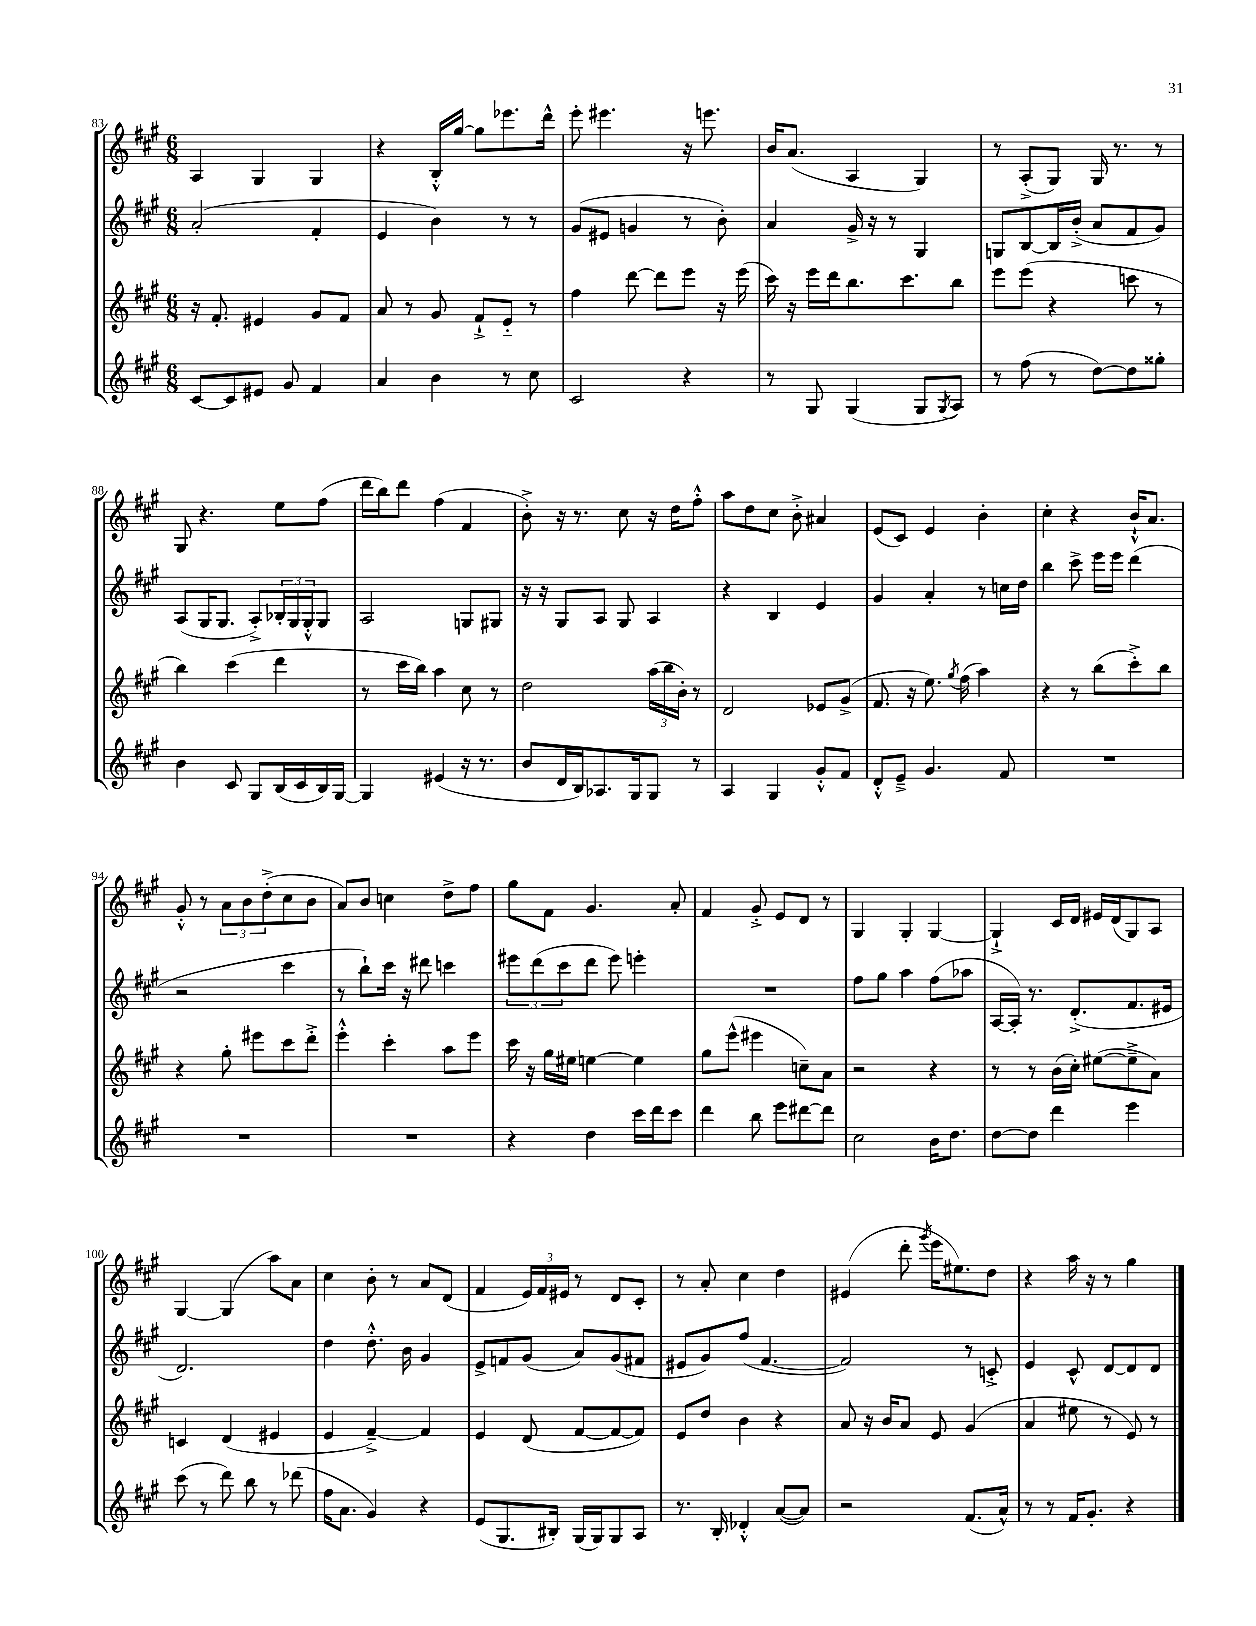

**kern	**kern	**kern	**kern
*staff4	*staff3	*staff2	*staff1
*clefG2	*clefG2	*clefG2	*clefG2
*k[f#c#g#]	*k[f#c#g#]	*k[f#c#g#]	*k[f#c#g#]
*M6/8	*M6/8	*M6/8	*M6/8
[8c#/L	16r	(2a'/	4A/
.	8.f#'/	.	.
8c#/]	.	.	.
8e#/J	4e#/	.	4G#/
8g#/	.	.	.
4f#/	8g#/L	4f#'/	4G#/
.	8f#/J	.	.
=	=	=	=
4a/	8a/	4e/	4r
.	8r	.	.
4b\	8g#/	4b\)	16B'^^/LL
.	.	.	[16gg#/JJ
.	8f#`^/L	.	8gg#\]L
8r	8e'~/J	8r	8.eee-\
8cc#\	8r	8r	.
.	.	.	16ddd^^\Jk
=	=	=	=
2c#/	4ff#\	(8g#/L	8eee'\
.	.	8e#/J	4.eee#\
.	[8ddd\	4g/	.
.	8ddd\]L	.	.
4r	8eee\J	8r	16r
.	.	.	8.eee\
.	16r	8b'\)	.
.	(16eee\	.	.
=	=	=	=
8r	16ccc#\)	4a/	16b/LK
.	16r	.	(8.a/J
8G#/	16eee\LL	.	.
.	16ddd\J	.	.
(4G#/	8.bb\	16g#^/	4A/
.	.	16r	.
.	.	8r	.
.	8.ccc#\	.	.
8G#/L	.	4G#/	4G#/)
8qG#/	.	.	.
8A/J)	8bb\J	.	.
=	=	=	=
8r	8eee\L	8G/L	8r
(8ff#\	(8eee\J	[8B/	(8A'^/L
8r	4r	16B/]L	8G#/J)
.	.	(16b'^/JJ	.
[8dd\L)	.	8a/L	16G#/
.	.	.	8.r
8dd\]	8ccc\	8f#/	.
8gg##'\J	8r	8g#/J)	8r
=	=	=	=
4b\	4bb\)	(8A/L	8G#/
.	.	16G#/K	4.r
.	.	8.G#/J	.
8c#/	(4ccc#\	.	.
8G#/L	.	8A'^/L)	.
(16B/L	4ddd\	24B-'/L	8ee\L
.	.	24G#/	.
16c#/	.	.	.
.	.	24G#'^^/J	.
16B/)	.	8G#/J	(8ff#\J
[16G#/JJ	.	.	.
=	=	=	=
4G#/]	8r	2A/	16ddd\LL
.	.	.	16bb\J)
.	16ccc#\LL	.	8ddd\J
.	16bb\JJ)	.	.
(4e#/	4aa\	.	(4ff#\
16r	8cc#\	8G/L	4f#/
8.r	.	.	.
.	8r	8G#/J	.
=	=	=	=
8b/L	2dd\	16r	8b'^\)
.	.	16r	.
16d/L	.	8G#/L	16r
16B/J)	.	.	8.r
8.A-/	.	8A/J	.
.	.	8G#/	8cc#\
16G#/k	.	.	.
8G#/J	(24aa\LL	4A/	16r
.	24bb\	.	.
.	.	.	16dd\LK
.	24b'\JJ)	.	.
8r	8r	.	8ff#'^^\J
=	=	=	=
4A/	2d/	4r	8aa\L
.	.	.	8dd\
4G#/	.	4B/	8cc#\J
.	.	.	8b'^\
8g#'^^/L	8e-/L	4e/	4a#/
8f#/J	(8g#^/J	.	.
=	=	=	=
8d'^^/L	8.f#/	4g#/	(8e/L
8e~^/J	.	.	8c#/J)
.	16r	.	.
4.g#/	8.ee\)	4a'/	4e/
.	8qgg#/	.	.
.	(16ff#\	.	.
.	4aa\)	8r	4b'\
8f#/	.	16cc\LL	.
.	.	16dd\JJ	.
=	=	=	=
2.r	4r	4bb\	4cc#'\
.	8r	8ccc#^\	4r
.	(8bb\L	16eee\LL	.
.	.	16eee\JJ	.
.	8ccc#'^\)	(4ddd\	16b`^^/LK
.	.	.	8.a/J
.	8bb\J	.	.
=	=	=	=
2.r	4r	2r	8g#'^^/
.	.	.	8r
.	8gg#'\	.	12a\L
.	.	.	12b\
.	8eee#\L	.	.
.	.	.	(12dd'^\
.	8ccc#\	4ccc#\	8cc#\
.	8ddd'^\J	.	8b\J
=	=	=	=
2.r	4eee'^^\	8r	8a/L)
.	.	8bb`\L)	8b/J
.	4ccc#'\	16ccc#\Jk	4cc\
.	.	16r	.
.	.	8ddd#\	.
.	8aa\L	4ccc\	8dd^\L
.	8eee\J	.	8ff#\J
=	=	=	=
4r	16ccc#\	12eee#\L	8gg#\L
.	16r	.	.
.	.	(12ddd\	.
.	16gg#\LL	.	8f#\J
.	.	12ccc#\	.
.	16ee#\JJ	.	.
4dd\	[4ee\	8ddd\J	4.g#/
.	.	8eee#\)	.
16ccc#\LL	4ee\]	4eee'\	.
16ddd\J	.	.	.
8ccc#\J	.	.	8a'/
=	=	=	=
4ddd\	8gg#\L	2.r	4f#/
.	(8eee^^\J	.	.
8bb\	4eee#\	.	8g#'^/
8eee\L	.	.	8e/L
[8ddd#\	8cc~\L)	.	8d/J
8ddd#\]J	8a\J	.	8r
=	=	=	=
2cc#\	2r	8ff#\L	4G#/
.	.	8gg#\J	.
.	.	4aa\	4G#'/
16b\LK	4r	(8ff#\L	[4G#/
8.dd\J	.	.	.
.	.	8aa-\J	.
=	=	=	=
[8dd\L	8r	[16A/LL	4G#`^/]
.	.	16A'/]JJ)	.
8dd\]J	8r	8.r	.
4ddd\	(16b\LL	.	16c#/LL
.	16cc#'\JJ)	(8.d'^/L	16d/JJ
.	([8ee#\L	.	16e#/LL
.	.	.	(16d/J
4eee\	8ee#~^\]	8.f#/	8G#/)
.	8a\J)	.	8A/J
.	.	16e#/Jk	.
=	=	=	=
(8ccc#\	4c/	2.d/)	[4G#/
8r	.	.	.
8ddd\)	(4d/	.	(4G#/]
8bb\	.	.	.
8r	4e#/	.	8aa\L)
(8ddd-\	.	.	8a\J
=	=	=	=
16ff#\LK	4e/	4dd\	4cc#\
8.a\J	.	.	.
4g#/)	[4f#~^/)	8.dd'^^\	8b'\
.	.	.	8r
.	.	16b\	.
4r	4f#/]	4g#/	8a/L
.	.	.	(8d/J
=	=	=	=
(8e/L	4e/	8e^/L	4f#/
8.G#/	.	8f/	.
.	(8d/	(8g#/J	24e/LL)
.	.	.	24f#/
16B#'/Jk)	.	.	.
.	.	.	24e#/JJ
(16G#/LL	[8f#/L	8a/L)	8r
16G#/J)	.	.	.
8G#/	8f#/_	(8g#/	8d/L
8A/J	8f#/]J)	8f#/J	8c#'/J
=	=	=	=
8.r	8e/L	8e#/L	8r
.	8dd/J	8g#/)	8a'/
16B'/	.	.	.
4d-'^^/	4b\	(8ff#/J	4cc#\
.	.	[4.f#/	.
([8a/L	4r	.	4dd\
8a/]J)	.	.	.
=	=	=	=
2r	8a/	2f#/])	(4e#/
.	16r	.	.
.	16b/LK	.	.
.	8a/J	.	8ddd'\
.	.	.	8qggg#/
.	8e/	.	16eee\LK
.	.	.	8.ee#\)
(8.f#/L	(4g#/	8r	.
.	.	8c'^/	8dd\J
16a^^/Jk)	.	.	.
=	=	=	=
8r	4a/	4e/	4r
8r	.	.	.
16f#/LK	8ee#\	8c#^^/	16aa\
8.g#'/J	.	.	16r
.	8r	[8d/L	8r
4r	8e/)	8d/]	4gg#\
.	8r	8d/J	.
==	==	==	==
*-	*-	*-	*-
